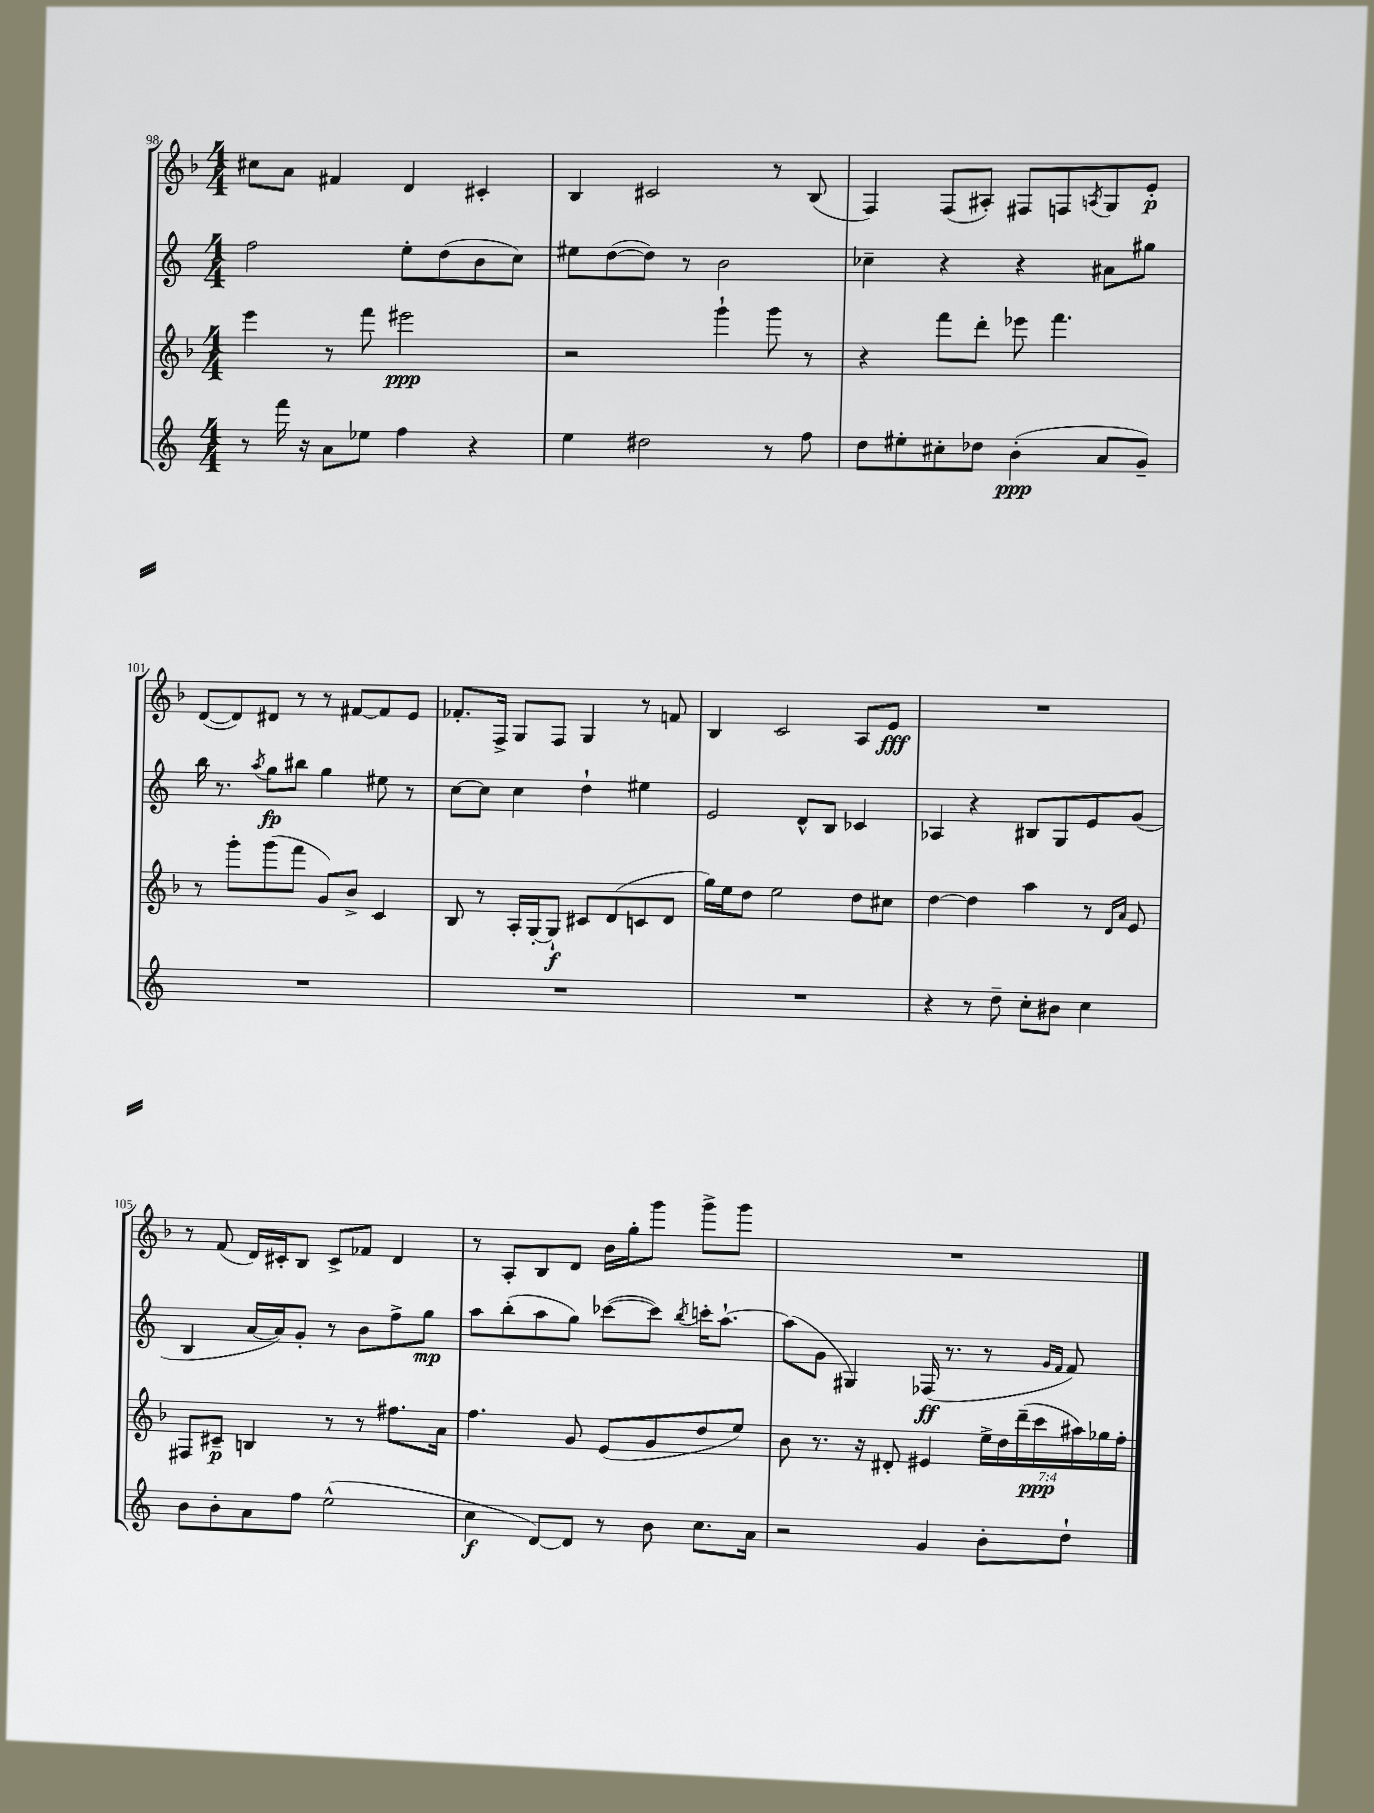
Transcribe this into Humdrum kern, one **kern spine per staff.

**kern	**kern	**kern	**kern
*staff4	*staff3	*staff2	*staff1
*clefG2	*clefG2	*clefG2	*clefG2
*k[]	*k[b-]	*k[]	*k[b-]
*M4/4	*M4/4	*M4/4	*M4/4
8r	4eee	2ff	8cc#
16fff	.	.	8a
16r	.	.	.
8a	8r	.	4f#
8ee-	8fff	.	.
4ff	2eee#	8ee'	4d
.	.	(8dd	.
4r	.	8b	4c#'
.	.	8cc)	.
=	=	=	=
4ee	2r	8ee#	4B-
.	.	([8dd	.
2dd#	.	8dd])	2c#
.	.	8r	.
.	4ggg`	2b	.
8r	8ggg	.	8r
8ff	8r	.	(8B-
=	=	=	=
8dd	4r	4cc-~	4F)
8ee#'	.	.	.
8cc#'	8fff	4r	(8F
8dd-	8ddd'	.	8A#')
(4b'	8eee-	4r	8F#
.	4.fff	.	8F
.	.	.	8qA
8a	.	8a#	8G
8g~)	.	8gg#	8e'
=	=	=	=
1r	8r	16bb	([8d
.	.	8.r	.
.	8ggg'	.	8d])
.	.	8qaa	.
.	(8ggg	8gg	8d#
.	8fff	8bb#	8r
.	8g)	4gg	8r
.	8b-^	.	[8f#
.	4c	8ee#	8f#]
.	.	8r	8e
=	=	=	=
1r	8B-	[8cc	8.f-'
.	8r	8cc]	.
.	.	.	16F^
.	16A'	4cc	8G
.	[16G'	.	.
.	8G`]	.	8F
.	8c#	4dd`	4G
.	(8d	.	.
.	8c	4ee#	8r
.	8d	.	8f
=	=	=	=
1r	16gg)	2e	4B-
.	16ee	.	.
.	8dd	.	.
.	2ee	.	2c
.	.	8d^^	.
.	.	8B	.
.	8dd	4c-	8A
.	8cc#	.	8e
=	=	=	=
4r	[4dd	4A-	1r
8r	4dd]	4r	.
8dd~	.	.	.
8cc'	4aa	8B#	.
8b#	.	8G	.
4cc	8r	8e	.
.	16qqd	.	.
.	16qqa	.	.
.	8e	(8g	.
=	=	=	=
8b	8F#	4B	8r
8b'	8c#~	.	(8f
8a	4B	[16a	16d)
.	.	16a])	16c#'
8ff	.	8g'	8B-
(2ee^^	8r	8r	8c#^
.	8r	8b	8f-
.	8.ff#	8ff^	4d
.	.	8gg	.
.	16a	.	.
=	=	=	=
4cc	4.ff	8aa	8r
.	.	(8bb'	8A'
[8d)	.	8aa	8B-
8d]	8g	8gg)	8d
8r	(8e	([8ccc-	16b-
.	.	.	16gg'
8b	8g	8ccc-])	8ggg
.	.	8qbb	.
8.cc	8dd	16ccc'	8ggg^
.	.	[8.aa`	.
.	8ee)	.	8ggg
16a	.	.	.
=	=	=	=
2r	8b-	(8aa]	1r
.	8.r	8g	.
.	.	4G#)	.
.	16r	.	.
.	8d#'	.	.
4g	4e#	(16F-	.
.	.	8.r	.
8b'	28ee^	8r	.
.	28dd	.	.
.	(28ddd~	.	.
.	28ccc	.	.
.	.	16qqg	.
.	.	16qqf	.
8dd`	.	8f)	.
.	28aa#)	.	.
.	28gg-	.	.
.	28ff'	.	.
==	==	==	==
*-	*-	*-	*-
